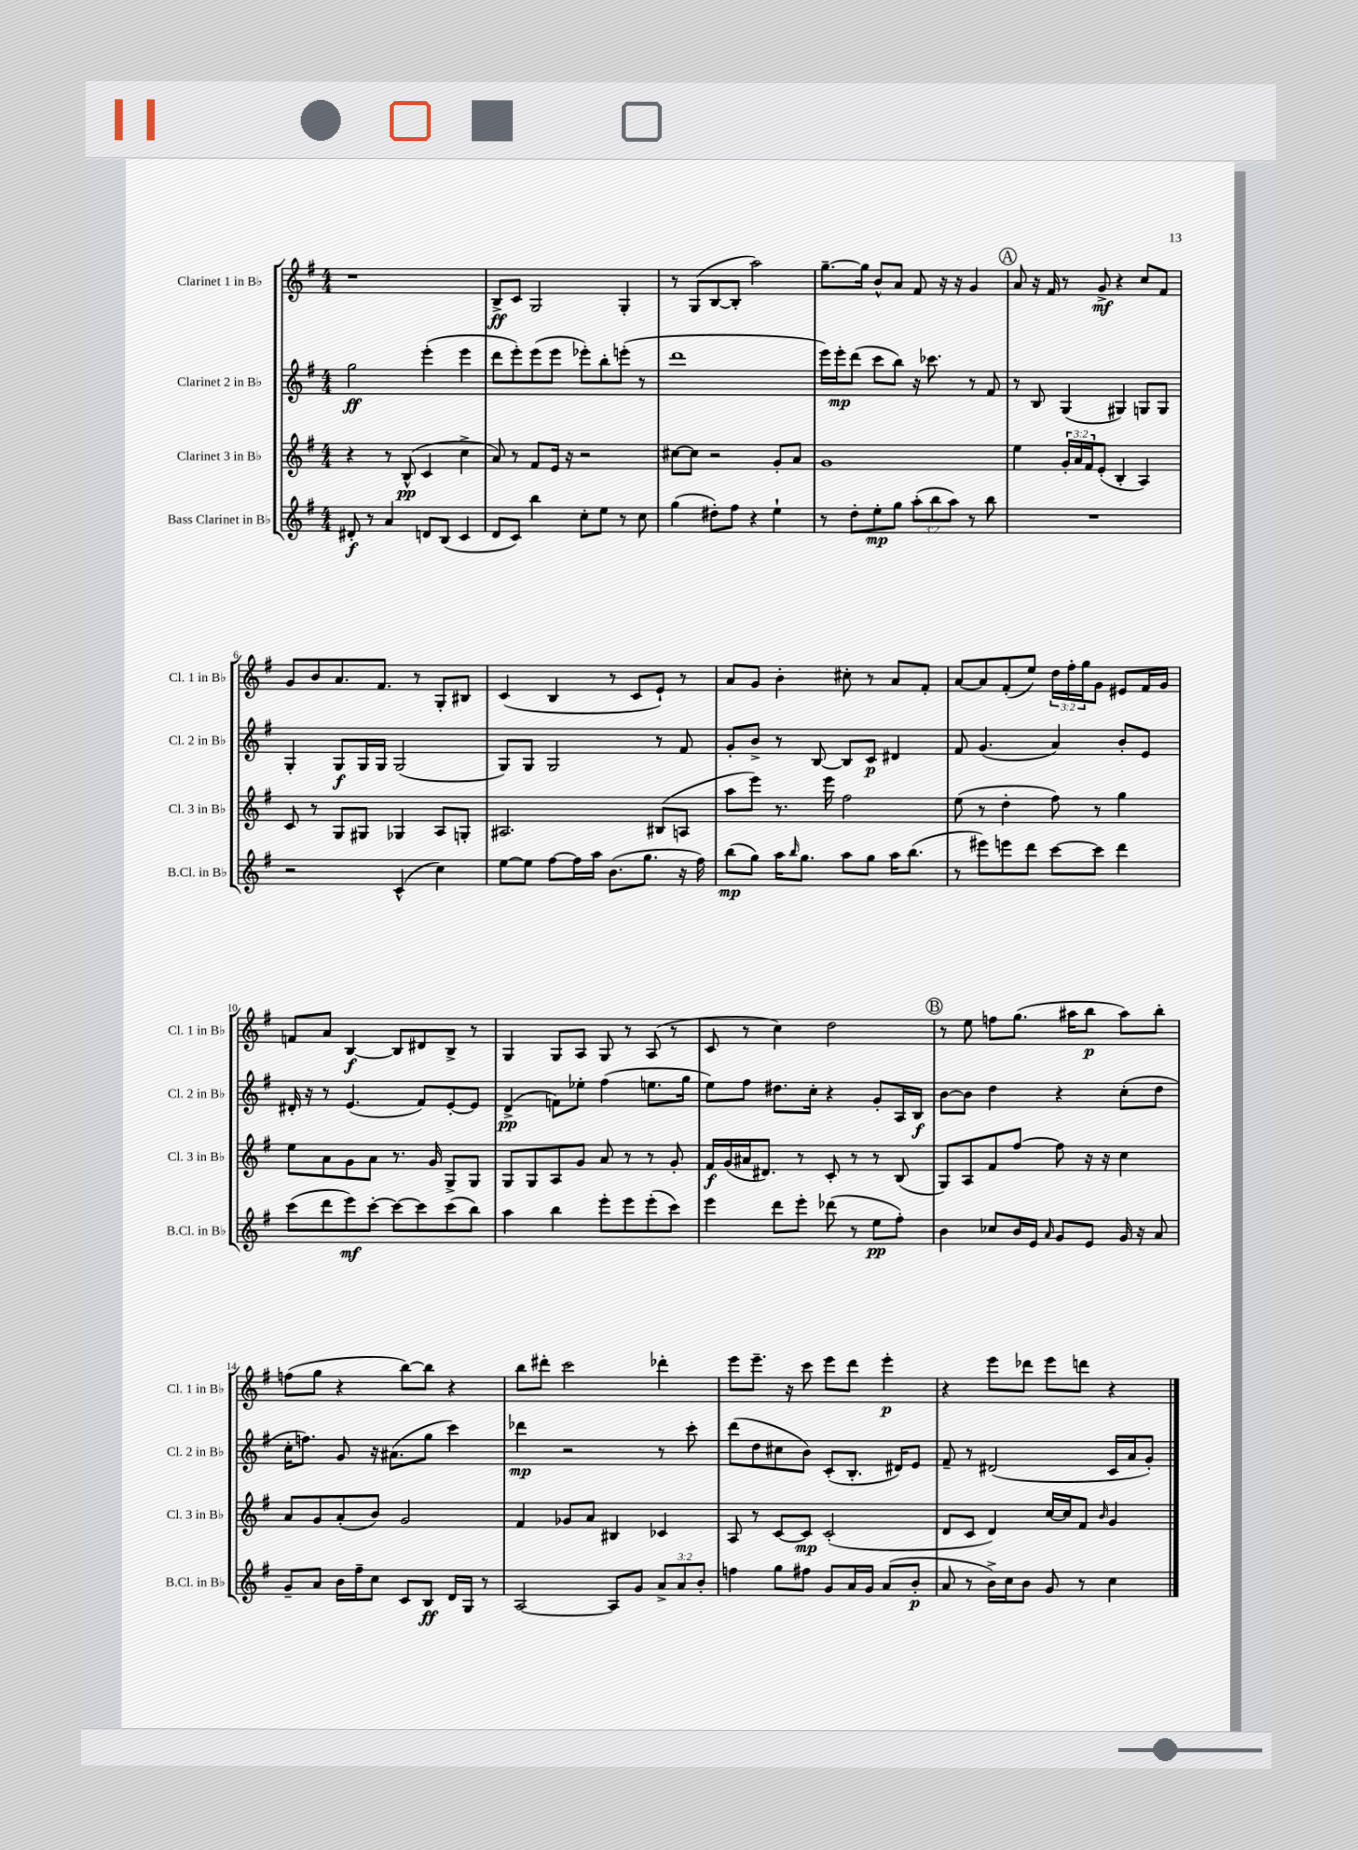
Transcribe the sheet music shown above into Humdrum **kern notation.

**kern	**dynam	**kern	**dynam	**kern	**dynam	**kern	**dynam
*part4	*part4	*part3	*part3	*part2	*part2	*part1	*part1
*staff4	*staff4	*staff3	*staff3	*staff2	*staff2	*staff1	*staff1
*I"Bass Clarinet in B♭	*	*I"Clarinet 3 in B♭	*	*I"Clarinet 2 in B♭	*	*I"Clarinet 1 in B♭	*
*I'B.Cl. in B♭	*	*I'Cl. 3 in B♭	*	*I'Cl. 2 in B♭	*	*I'Cl. 1 in B♭	*
*clefG2	*	*clefG2	*	*clefG2	*	*clefG2	*
*k[f#]	*	*k[f#]	*	*k[f#]	*	*k[f#]	*
*M4/4	*	*M4/4	*	*M4/4	*	*M4/4	*
=1	=1	=1	=1	=1	=1	=1	=1
8d#X'/	f	4r	.	2gg\	ff	1r	.
8r	.	.	.	.	.	.	.
4a/	.	8r	.	.	.	.	.
.	.	(8B^^/	pp	.	.	.	.
8dn/L	.	4c/	.	(4eee'\	.	.	.
(8B/J	.	.	.	.	.	.	.
4c/	.	4cc^\	.	4eee\	.	.	.
=2	=2	=2	=2	=2	=2	=2	=2
8d/L	.	8a/)	.	8ddd\L	.	8B^/L	ff
8c/J)	.	8r	.	8eee'\)	.	8c/J	.
4bb\	.	8f#/L	.	(8eee\	.	2G/	.
.	.	16e/Jk	.	8eee\J	.	.	.
.	.	16r	.	.	.	.	.
8cc'\L	.	2r	.	8eee-X'\L)	.	.	.
8ee\J	.	.	.	8bb'\	.	.	.
8r	.	.	.	(8eeen'\J	.	4G'/	.
8cc\	.	.	.	8r	.	.	.
=3	=3	=3	=3	=3	=3	=3	=3
(4gg\	.	[8cc#X\L	.	1ddd	.	8r	.
.	.	8cc#\J]	.	.	.	(8G/L	.
8dd#X'\L)	.	2r	.	.	.	[8B/	.
8ff#\J	.	.	.	.	.	8B'/J]	.
4r	.	.	.	.	.	2aa\)	.
4ee`\	.	8g'/L	.	.	.	.	.
.	.	8a/J	.	.	.	.	.
=4	=4	=4	=4	=4	=4	=4	=4
8r	.	1g	.	16eee\LL)	.	[8.gg~\L	.
.	.	.	.	16eee'\J	mp	.	.
8dd'\L	.	.	.	(8ddd\J	.	.	.
.	.	.	.	.	.	16gg\Jk]	.
8ee'\	mp	.	.	8ccc\L	.	8b^^/L	.
8gg\J	.	.	.	8bb\J)	.	8a/J	.
(12aa'\L	.	.	.	16r	.	8f#/	.
.	.	.	.	8.ccc-X\	.	.	.
12bb\	.	.	.	.	.	.	.
.	.	.	.	.	.	16r	.
12aa\J)	.	.	.	.	.	.	.
.	.	.	.	.	.	16r	.
8r	.	.	.	8r	.	4g/	.
8bb\	.	.	.	8f#/	.	.	.
!!LO:REH:place=s1:t=A
=5	=5	=5	=5	=5	=5	=5	=5
1r	.	4ee\	.	8r	.	8a/	.
.	.	.	.	8B/	.	16r	.
.	.	.	.	.	.	16f#/	.
.	.	24g'/LL	.	(4G/	.	8r	.
.	.	24a/	.	.	.	.	.
.	.	24f#/J	.	.	.	.	.
.	.	(8e'/J	.	.	.	8g^/	mf
.	.	4B'/	.	4G#X/)	.	4r	.
.	.	4A/)	.	8Gn/L	.	8cc/L	.
.	.	.	.	8G/J	.	8f#/J	.
!!LO:LB:g=z
=6	=6	=6	=6	=6	=6	=6	=6
2r	.	8c/	.	4G'/	.	8g/L	.
.	.	8r	.	.	.	8b/	.
.	.	8G/L	.	8G/L	f	8.a/	.
.	.	8G#X/J	.	16G/L	.	.	.
.	.	.	.	16G/JJ	.	8.f#/J	.
(4c^^/	.	4G-X/	.	(2G/	.	.	.
.	.	.	.	.	.	8r	.
4cc\)	.	8A/L	.	.	.	8G'/L	.
.	.	8Gn'/J	.	.	.	8B#X/J	.
=7	=7	=7	=7	=7	=7	=7	=7
[8ee\L	.	2.A#X/	.	8G/L)	.	(4c/	.
8ee\J]	.	.	.	8G/J	.	.	.
[8ff#\L	.	.	.	2G/	.	4B/	.
16ff#\L]	.	.	.	.	.	.	.
16aa\JJ	.	.	.	.	.	.	.
(8.b\L	.	.	.	.	.	8r	.
.	.	.	.	.	.	8c/L	.
8.gg\J	.	.	.	.	.	.	.
.	.	(8B#X/L	.	8r	.	8e`/J)	.
16r	.	8An/J	.	8f#/	.	8r	.
16ff#\)	.	.	.	.	.	.	.
=8	=8	=8	=8	=8	=8	=8	=8
(8bb\L	mp	8aa\L	.	8g'/L	.	8a/L	.
8gg\J)	.	8eee\J)	.	8b^/J	.	8g/J	.
16aa\KL	.	8.r	.	8r	.	4b'\	.
16qqbb/	.	.	.	.	.	.	.
8.gg\J	.	.	.	.	.	.	.
.	.	.	.	[8B/	.	.	.
.	.	16eee\	.	.	.	.	.
8aa\L	.	2ff#\	.	8B/L]	.	8cc#X'\	.
8gg\J	.	.	.	8c/J	p	8r	.
16aa\KL	.	.	.	4d#X/	.	8a/L	.
(8.bb\J	.	.	.	.	.	.	.
.	.	.	.	.	.	8f#'/J	.
=9	=9	=9	=9	=9	=9	=9	=9
8r	.	(8ee\	.	8f#/	.	[8a/L	.
8eee#X\L)	.	8r	.	(4.g/	.	8a/]	.
8eeen\	.	4dd'\	.	.	.	(8f#'/	.
8ddd\J	.	.	.	.	.	8ee/J)	.
[8ccc\L	.	8ff#\)	.	4a/)	.	24dd\LL	.
.	.	.	.	.	.	24ff#'\	.
.	.	.	.	.	.	24gg\J	.
8ccc\J]	.	8r	.	.	.	8g\J	.
4ddd\	.	4gg\	.	8b'/L	.	8e#X/L	.
.	.	.	.	8e/J	.	16f#/L	.
.	.	.	.	.	.	16g/JJ	.
!!LO:LB:g=z
=10	=10	=10	=10	=10	=10	=10	=10
(8ccc\L	.	8ee\L	.	16d#X'/	.	8fn/L	.
.	.	.	.	16r	.	.	.
8ddd\	.	8a\	.	8r	.	8a/J	.
8eee\)	mf	8g\	.	(4.e/	.	[4B/	f
[8ccc'\J	.	8a\J	.	.	.	.	.
8ccc\L_	.	8.r	.	.	.	8B/L]	.
8ccc\]	.	.	.	8f#/L)	.	8d#X/	.
.	.	16g/	.	.	.	.	.
(8ccc\	.	8G^/L	.	[8e'/	.	8B^/J	.
8bb\J)	.	8G/J	.	8e/J]	.	8r	.
=11	=11	=11	=11	=11	=11	=11	=11
4aa\	.	8G/L	.	(4d^/	pp	4G/	.
.	.	8G/	.	.	.	.	.
4bb\	.	8A/	.	8fn\L)	.	8G/L	.
.	.	8g/J	.	8ee-X'\J	.	8A/J	.
8eee'\L	.	8a/	.	(4ff#\	.	8G/	.
8eee\	.	8r	.	.	.	8r	.
(8eee'\	.	8r	.	8.een\L	.	(8A/	.
8ccc\J)	.	8g'/	.	.	.	8r	.
.	.	.	.	16gg\Jk	.	.	.
=12	=12	=12	=12	=12	=12	=12	=12
4eee\	.	16f#/LL	f	8ee\L)	.	8c/	.
.	.	(16g/	.	.	.	.	.
.	.	16a#X/J	.	8ff#\J	.	8r	.
.	.	8.d#X/J)	.	.	.	.	.
8ddd\L	.	.	.	8.dd#X\L	.	4cc\)	.
8eee'\J	.	8r	.	.	.	.	.
.	.	.	.	16cc'\Jk	.	.	.
(8ddd-X\	.	8c'/	.	4r	.	2dd\	.
8r	.	8r	.	.	.	.	.
8ee\L	pp	8r	.	8g'/L	.	.	.
8ff#'\J)	.	(8B/	.	16A/L	.	.	.
.	.	.	.	16B/JJ	f	.	.
!!LO:REH:place=s1:t=B
=13	=13	=13	=13	=13	=13	=13	=13
4b\	.	8G/L)	.	[8b\L	.	8r	.
.	.	8A/	.	8b\J]	.	8ee\	.
8cc-X/L	.	8f#/	.	4dd\	.	8ffn\L	.
16b/L	.	[8ff#/J	.	.	.	(8.gg\J	.
16e/JJ	.	.	.	.	.	.	.
16qqa/	.	.	.	.	.	.	.
8g/L	.	8ff#\]	.	4r	.	.	.
.	.	.	.	.	.	16aa#X\KL	.
8e/J	.	16r	.	.	.	8bb\J	p
.	.	16r	.	.	.	.	.
16g/	.	4cc\	.	(8cc'\L	.	8aa#\L)	.
16r	.	.	.	.	.	.	.
8a/	.	.	.	8dd\J	.	8bb'\J	.
!!LO:LB:g=z
=14	=14	=14	=14	=14	=14	=14	=14
8g~/L	.	8a/L	.	16cc'\KL	.	(8ffn\L	.
.	.	.	.	8.ffn\J)	.	.	.
8a/J	.	8g/	.	.	.	8gg\J	.
16b\LL	.	(8a'/	.	8g/	.	4r	.
16ff#~\J	.	.	.	.	.	.	.
8cc\J	.	8b/J)	.	16r	.	.	.
.	.	.	.	(8.a#X\L	.	.	.
8c/L	.	2g/	.	.	.	[8bb\L)	.
8B/J	ff	.	.	8gg\J	.	8bb\J]	.
16d/LL	.	.	.	4ccc\)	.	4r	.
16G/JJ	.	.	.	.	.	.	.
8r	.	.	.	.	.	.	.
=15	=15	=15	=15	=15	=15	=15	=15
[2A/	.	4f#/	.	4ddd-X\	mp	8bb\L	.
.	.	.	.	.	.	8ddd#X'\J	.
.	.	8g-X/L	.	2r	.	2ccc\	.
.	.	8a/J	.	.	.	.	.
8A/L]	.	4B#X/	.	.	.	.	.
8g/J	.	.	.	.	.	.	.
12a^/L	.	4c-X/	.	8r	.	4ddd-X'\	.
12a/	.	.	.	.	.	.	.
.	.	.	.	8ccc'\	.	.	.
12b'/J	.	.	.	.	.	.	.
=16	=16	=16	=16	=16	=16	=16	=16
4ffn\	.	8A/	.	(8ddd\L	.	8eee\L	.
.	.	8r	.	8dd\	.	8.eee~\J	.
8gg\L	.	[8c/L	.	8cc#X\	.	.	.
.	.	.	.	.	.	16r	.
8ff#X\J	.	8c/J]	mp	8b\J)	.	8ccc\	.
8g/L	.	(2c'/	.	(8c'/L	.	8eee\L	.
16a/L	.	.	.	8.B'/J	.	8ddd\J	.
16g/JJ	.	.	.	.	.	.	.
(8a/L	.	.	.	.	.	4eee'\	p
.	.	.	.	16d#X/KL)	.	.	.
8b'/J	p	.	.	8e/J	.	.	.
=17	=17	=17	=17	=17	=17	=17	=17
8a/	.	8d/L	.	8f#~/	.	4r	.
8r	.	8c/J	.	8r	.	.	.
16b^\LL)	.	4d/)	.	(2d#X/	.	8eee\L	.
16cc\J	.	.	.	.	.	.	.
8b\J	.	.	.	.	.	8ddd-X\J	.
8g/	.	[16cc/LL	.	.	.	8eee\L	.
.	.	16cc/J]	.	.	.	.	.
8r	.	8f#/J	.	.	.	8dddn\J	.
.	.	16qqb/	.	.	.	.	.
4cc\	.	4g/	.	16c/LL	.	4r	.
.	.	.	.	16a/J	.	.	.
.	.	.	.	8g'/J)	.	.	.
==	==	==	==	==	==	==	==
*-	*-	*-	*-	*-	*-	*-	*-
